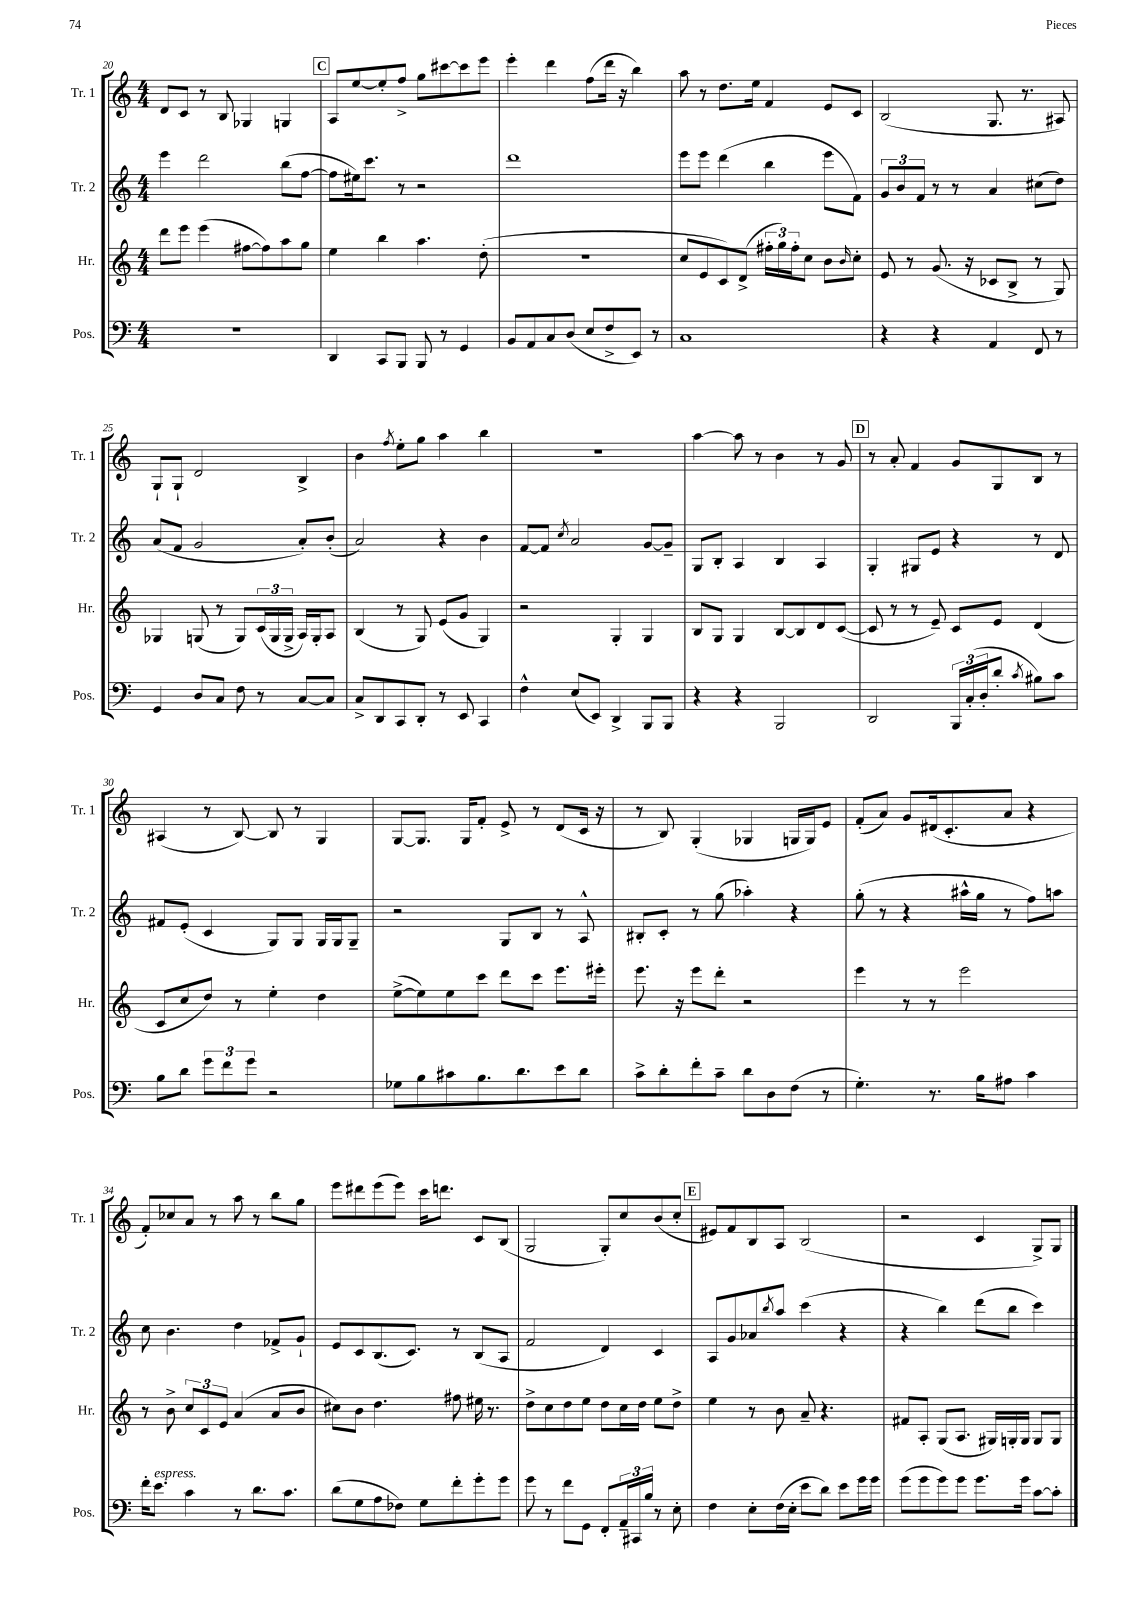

**kern	**kern	**kern	**kern
*part4	*part3	*part2	*part1
*staff4	*staff3	*staff2	*staff1
*I"Pos.	*I"Hr.	*I"Tr. 2	*I"Tr. 1
*I'Pos.	*I'Hr.	*I'Tr. 2	*I'Tr. 1
*clefF4	*clefG2	*clefG2	*clefG2
*k[]	*k[]	*k[]	*k[]
*M4/4	*M4/4	*M4/4	*M4/4
=20	=20	=20	=20
1r	8ddd\L	4eee\	8d/L
.	8eee\J	.	8c/J
.	(4eee\	2ddd\	8r
.	.	.	8B/
.	[8ff#X\L	.	4G-X/
.	8ff#\])	.	.
.	8aa\	(8bb\L	4Gn/
.	8gg\J	[8ff\J	.
!!LO:REH:place=s1:t=C
=21	=21	=21	=21
4DD/	4ee\	8ff\L]	8A/L
.	.	16ee#X\k)	[8ee/
.	.	8.ccc\J	.
8CC/L	4bb\	.	8ee'/]
8BBB/J	.	8r	8ff^/J
8BBB/	4.aa\	2r	8gg\L
8r	.	.	[8ccc#X\
4GG/	.	.	8ccc#\]
.	(8dd'\	.	8eee\J
=22	=22	=22	=22
8BB/L	1r	1ddd	4eee'\
8AA/	.	.	.
8C/	.	.	4ddd\
(8D/J	.	.	.
8E/L	.	.	(8ff\L
8F^/	.	.	16ddd\Jk
.	.	.	16r
8EE/J)	.	.	4bb\)
8r	.	.	.
=23	=23	=23	=23
1C	8cc/L	8eee\L	8aa\
.	8e/	8eee\J	8r
.	8c/)	(4ddd\	8.dd\L
.	(8d^/J	.	.
.	.	.	16ee\Jk
.	24ff#X'\LL	4bb\	4f/
.	24gg\)	.	.
.	24ff#'\J	.	.
.	8cc\J	.	.
.	8b\L	8eee\L	8e/L
.	16qqb/	.	.
.	8cc'\J	8f\J)	8c/J
=24	=24	=24	=24
4r	8e/	12g/L	(2B/
.	.	12b/	.
.	8r	.	.
.	.	12f/J	.
4r	(8.g/	8r	.
.	.	8r	.
.	16r	.	.
4AA/	8c-X/L	4a/	8.G/
.	8B^/J	.	.
.	.	.	8.r
8FF/	8r	(8cc#X\L	.
8r	8G/)	8dd\J)	8A#X/)
!!LO:LB:g=z
=25	=25	=25	=25
4GG/	4G-X/	(8a/L	8G`/L
.	.	8f/J	8G`/J
8D/L	(8Gn/	2g/	2d/
8C/J	8r	.	.
8F\	8G/L)	.	.
8r	(24c/L	.	.
.	24G/	.	.
.	24G^/JJ	.	.
[8C/L	16A/LL)	8a'/L)	4B^/
.	16G'/J	.	.
8C/J]	8A/J	(8b'/J	.
=26	=26	=26	=26
8C^/L	(4B/	2a/)	4b\
8DD/	.	.	.
.	.	.	8qff/
8CC/	8r	.	8ee'\L
8DD'/J	8G/)	.	8gg\J
8r	(8e/L	4r	4aa\
8EE/	8g/J	.	.
4CC/	4G/)	4b\	4bb\
=27	=27	=27	=27
4F^^\	2r	[8f/L	1r
.	.	8f/J]	.
.	.	8qcc/	.
(8E/L	.	2a/	.
8EE/J)	.	.	.
4DD^/	4G'/	.	.
8BBB/L	4G/	[8g/L	.
8BBB/J	.	8g~/J]	.
=28	=28	=28	=28
4r	8B/L	8G/L	[4aa\
.	8G/J	8B'/J	.
4r	4G/	4A/	8aa\]
.	.	.	8r
2BBB/	[8B/L	4B/	4b\
.	8B/]	.	.
.	8d/	4A/	8r
.	([8c/J	.	8g/
!!LO:REH:place=s1:t=D
=29	=29	=29	=29
2DD/	8c/]	4G'/	8r
.	8r	.	8a'/
.	8r	8G#X/L	4f/
.	8e~/)	8e/J	.
24BBB/LL	8c/L	4r	8g/L
(24C'/	.	.	.
24D'/J	.	.	.
8d'/J	8e/J	.	8G/
8qc/	.	.	.
8B#X\L)	(4d/	8r	8B/J
8c\J	.	8d/	8r
!!LO:LB:g=z
=30	=30	=30	=30
8B\L	8c/L	8f#X/L	(4A#X/
8d\J	8cc/	(8e'/J	.
12g\L	8dd/J)	4c/	8r
12f\	.	.	.
.	8r	.	[8B/)
12g\J	.	.	.
2r	4ee'\	8G/L)	8B/]
.	.	8G/J	8r
.	4dd\	16G/LL	4G/
.	.	16G/J	.
.	.	8G~/J	.
=31	=31	=31	=31
8G-X\L	([8ee^\L	2r	[8G/L
8B\	8ee\])	.	8.G/J]
8c#X\	8ee\	.	.
.	.	.	16G/KL
8.B\	8ccc\J	.	8f'/J
.	8ddd\L	8G/L	8e^/
8.d\	.	.	.
.	8ccc\J	8B/J	8r
8e\	8.eee\L	8r	(8d/L
8d\J	.	8A^^/	16c/Jk
.	16eee#X'\Jk	.	16r
=32	=32	=32	=32
8c^\L	8.eee\	8B#X'/L	8r
8d'\	.	8c'/J	8B/)
.	16r	.	.
8f'\	8eee\L	8r	(4G'/
8c~\J	8ddd'\J	(8gg\	.
8d\L	2r	4aa-X'\)	4G-X/
8D\	.	.	.
(8F\J	.	4r	16Gn/LL
.	.	.	16G/J)
8r	.	.	8e/J
=33	=33	=33	=33
4.G'\)	4eee\	(8gg'\	(8f'/L
.	.	8r	8a/J)
.	8r	4r	8g/L
8.r	8r	.	(16d#X/k
.	.	.	8.c'/
.	2eee\	16aa#X^^\LL	.
16B\KL	.	16gg\JJ	.
8A#X\J	.	8r	8a/J
4c\	.	8ff\L)	4r
.	.	8aan\J	.
!!LO:LB:g=z
=34	=34	=34	=34
16f'\KL	8r	8cc\	8f'/L)
!LO:TX:a:i:t=espress.	!	!	!
8.e\J	.	.	.
.	8b^\	4.b\	8cc-X/
4c\	12cc/L	.	8a/J
.	12c/	.	.
.	.	.	8r
.	12e/J	.	.
8r	(4a/	4dd\	8aa\
8.d\L	.	.	8r
.	8a/L	8f-X^/L	8bb\L
8.c\J	.	.	.
.	8b/J	8g`/J	8gg\J
=35	=35	=35	=35
(8d\L	8cc#X\L)	8e/L	8eee\L
8G\	8b\J	8c/	8ddd#X\
8A\	4.dd\	(8.B/	(8eee\
8F-X\J)	.	.	8eee\J)
.	.	8.c/J)	.
8G\L	.	.	16ccc\KL
.	.	.	8.dddn\J
8f'\	8ff#X\	8r	.
8g'\	16ee#X\	(8B/L	8c/L
.	8.r	.	.
8g\J	.	8A/J	(8B/J
=36	=36	=36	=36
8g\	8dd^\L	2f/	2G/
8r	8cc\	.	.
8f\L	8dd\	.	.
8GG\J	8ee\J	.	.
8FF'/L	8dd\L	4d/)	8G'/L)
24AA~/L	16cc\L	.	8cc/
24CC#X/	.	.	.
.	16dd\JJ	.	.
24B/JJ	.	.	.
8r	8ee\L	4c/	(8b/
8E'\	8dd^\J	.	8cc'/J
!!LO:REH:place=s1:t=E
=37	=37	=37	=37
4F\	4ee\	8A/L	8e#X/L)
.	.	8g/	8f/
8E'\L	8r	8a-X/	8B/
.	.	8qbb/	.
(16F\L	8b\	8aa/J	8A/J
16E'\JJ	.	.	.
8e\L	8a~/	(4ccc\	(2B/
8d\J)	4.r	.	.
8e\L	.	4r	.
16g\L	.	.	.
16g\JJ	.	.	.
=38	=38	=38	=38
(8g\L	8f#X/L	4r	2r
8g\	8A'/J	.	.
8g\)	(8G/L	4bb\)	.
8g\J	8.A/J	.	.
8.g\L	.	(8ddd\L	4c/
.	16G#X/LL)	.	.
.	16Gn'/	8bb\J	.
16g\Jk	16G/JJ	.	.
[8c\L	8G/L	4ccc\)	8G^/L)
8c'\J]	8G/J	.	8G/J
==	==	==	==
*-	*-	*-	*-
